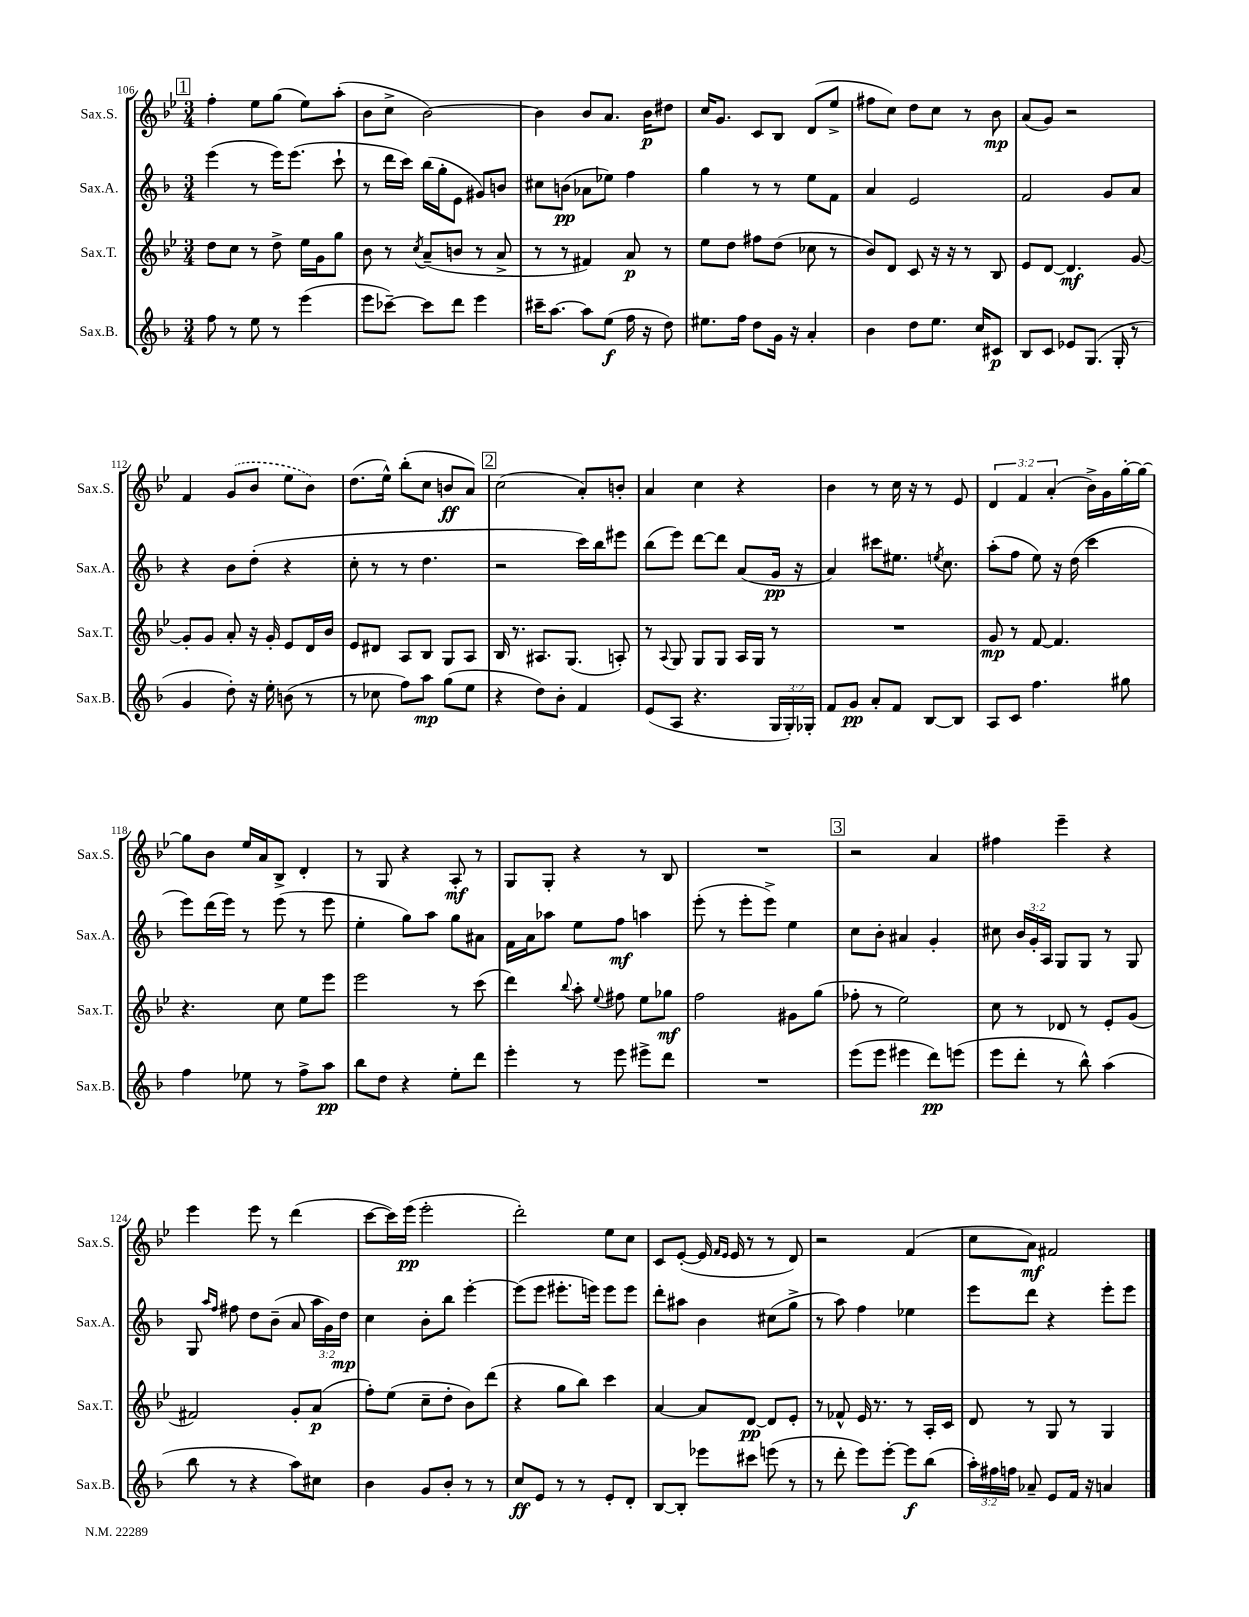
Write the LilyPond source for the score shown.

<<
\new StaffGroup <<
\new Staff = "s0" \with { instrumentName = "Sax.S." shortInstrumentName = "Sax.S." } {
    \clef treble \key bes \major \numericTimeSignature \time 3/4 \override Staff.TupletNumber.text = #tuplet-number::calc-fraction-text
    \autoBeamOff \mark \markup { \box "1" } f''4-. ees''8[ g''8]( ees''8[) a''8]-.( |
    bes'8[ c''8]-> bes'2~) |
    bes'4 bes'8[ a'8.] bes'16[\p dis''8] |
    c''16[ g'8.] c'8[ bes8] d'8[( ees''8]-> |
    fis''8[ c''8]) d''8[ c''8] r8 bes'8\mp |
    a'8[( g'8]) r2 |
    f'4 \once \slurDashed g'8[( bes'8] ees''8[ bes'8]) |
    d''8.[( ees''16]-^) bes''8[-.( c''8] b'8[\ff a'8]) |
    \mark \markup { \box "2" } c''2( a'8[-.) b'8]-. |
    a'4 c''4 r4 |
    bes'4 r8 c''16 r16 r8 ees'8 |
    \tuplet 3/2 { d'4 f'4 a'4-.( } bes'16[->) g'16 g''16~-. g''16]~ |
    g''8[ bes'8] ees''16[ a'16 bes8]-> d'4-. |
    r8 g8 r4 a8-.\mf r8 |
    g8[ g8]-. r4 r8 bes8 |
    R2. |
    \mark \markup { \box "3" } r2 a'4 |
    fis''4 ees'''4-- r4 |
    ees'''4 ees'''8 r8 d'''4( |
    c'''8[~ c'''16) ees'''16]\pp( ees'''2-. |
    d'''2-.) ees''8[ c''8] |
    c'8[ ees'8]~-.( ees'16 \grace { f'16[ ees'16] } ees'16 r8 r8 d'8) |
    r2 f'4( |
    c''8[ a'8]\mf) fis'2 \bar "|." |
}
\new Staff = "s1" \with { instrumentName = "Sax.A." shortInstrumentName = "Sax.A." } {
    \clef treble \key f \major \numericTimeSignature \time 3/4 \override Staff.TupletNumber.text = #tuplet-number::calc-fraction-text
    \autoBeamOff \mark \markup { \box "1" } e'''4( r8 e'''16[) e'''8.]( c'''8-! |
    r8 d'''16[ c'''16]) bes''16[( g''16-. e'8] gis'8[) b'8] |
    cis''8[ b'8]\pp( aes'8[ ees''8]) f''4 |
    g''4 r8 r8 e''8[ f'8] |
    a'4 e'2 |
    f'2 g'8[ a'8] |
    r4 bes'8[ d''8]-.( r4 |
    c''8-. r8 r8 d''4. |
    \mark \markup { \box "2" } r2 c'''16[) bes''16 eis'''8] |
    bes''8[( e'''8]) d'''8[~ d'''8] a'8[( g'16]\pp r16 |
    a'4) cis'''8[ eis''8.] \acciaccatura { e''8 } c''8. |
    a''8[-.( f''8] e''8) r16 d''16( c'''4 |
    e'''8[) d'''16( e'''16]) r8 e'''8( r8 e'''8 |
    e''4-. g''8[) a''8] g''8[ ais'8] |
    f'16[ a'16 aes''8] e''8[ f''8]\mf a''4 |
    e'''8-.( r8 e'''8[-. e'''8]->) e''4 |
    \mark \markup { \box "3" } c''8[ bes'8]-. ais'4 g'4-. |
    cis''8 \tuplet 3/2 { bes'16[ g'16-. a16] } g8[ g8] r8 g8 |
    g8 \grace { a''16[ f''16] } fis''8 d''8[ bes'8]--( a'8 \tuplet 3/2 { a''16[ g'16) d''16]\mp } |
    c''4 bes'8[-. bes''8] e'''4~-. |
    e'''8[( e'''8] eis'''8.[-. e'''16]) e'''8[ e'''8] |
    d'''8[-. ais''8] bes'4 cis''8[( g''8]-> |
    r8 a''8) f''4 ees''4 |
    e'''8[ d'''8] r4 e'''8[-. e'''8] \bar "|." |
}
\new Staff = "s2" \with { instrumentName = "Sax.T." shortInstrumentName = "Sax.T." } {
    \clef treble \key bes \major \numericTimeSignature \time 3/4
    \autoBeamOff \mark \markup { \box "1" } d''8[ c''8] r8 d''8-> ees''16[ g'16 g''8] |
    bes'8 r8 \acciaccatura { c''8 } a'8[--( b'8] r8 a'8-> |
    r8 r8 fis'4) a'8\p r8 |
    ees''8[ d''8] fis''8[ d''8]( ces''8 r8 |
    bes'8[) d'8] c'8 r16 r16 r8 bes8 |
    ees'8[ d'8]~ d'4.\mf g'8~ |
    g'8[-. g'8] a'8-. r16 g'16-. ees'8[ d'16 bes'16] |
    ees'8[ dis'8] a8[ bes8] g8[ a8] |
    \mark \markup { \box "2" } bes16 r8. ais8.[ g8.]( a8-.) |
    r8 \appoggiatura { a8 } g8 g8[ g8] a16[ g16] r8 |
    R2. |
    g'8\mp r8 f'8~ f'4. |
    r4. c''8 ees''8[ ees'''8] |
    ees'''2 r8 c'''8( |
    d'''4) \appoggiatura { bes''8 } a''8-. \appoggiatura { ees''8 } fis''8 ees''8[ ges''8]\mf |
    f''2 gis'8[ g''8]( |
    \mark \markup { \box "3" } fes''8-. r8 ees''2) |
    c''8 r8 des'8 r8 ees'8[-. g'8]( |
    fis'2) g'8[-. a'8]\p( |
    f''8[-.) ees''8]( c''8[-- d''8]-. bes'8[) d'''8]( |
    r4 g''8[ bes''8]) c'''4 |
    a'4~ a'8[ d'8]~\pp d'8[ ees'8]-. |
    r8 fes'8-^ ees'16 r8. r8 a16[-. c'16] |
    d'8 r8 g8 r8 g4 \bar "|." |
}
\new Staff = "s3" \with { instrumentName = "Sax.B." shortInstrumentName = "Sax.B." } {
    \clef treble \key f \major \numericTimeSignature \time 3/4 \override Staff.TupletNumber.text = #tuplet-number::calc-fraction-text
    \autoBeamOff \mark \markup { \box "1" } f''8 r8 e''8 r8 e'''4( |
    e'''8[ ces'''8]~--) ces'''8[ d'''8] e'''4 |
    cis'''16[-- a''8.]~ a''8[ e''8]\f( f''16 r16 d''8) |
    eis''8.[ f''16] d''8[ g'16] r16 a'4-. |
    bes'4 d''8[ e''8.] c''16[ cis'8]\p |
    bes8[ c'8] ees'8[ g8.]( g16-. r8 |
    g'4 d''8-.) r16 e''16-. b'8( r8 |
    r8 ces''8 f''8[) a''8]\mp g''8[( e''8] |
    \mark \markup { \box "2" } r4 d''8[) bes'8]-. f'4 |
    e'8[( a8] r4. \tuplet 3/2 { g16[ g16-.) ges16]-. } |
    f'8[ g'8]\pp a'8[-. f'8] bes8[~ bes8] |
    a8[ c'8] f''4. gis''8 |
    f''4 ees''8 r8 f''8[-> a''8]\pp |
    bes''8[ d''8] r4 e''8[-. d'''8] |
    e'''4-. r8 e'''8 eis'''8[-> d'''8] |
    R2. |
    \mark \markup { \box "3" } e'''8[( e'''8] eis'''4 d'''8[\pp) e'''8]( |
    e'''8[ d'''8]-. r8 bes''8-^) a''4( |
    bes''8 r8 r4 a''8[) cis''8] |
    bes'4 g'8[ bes'8]-. r8 r8 |
    c''8[\ff e'8] r8 r8 e'8[-. d'8]-. |
    bes8[~ bes8]-. ees'''8[ cis'''8] e'''8( r8 |
    r8 d'''8-. e'''8[) e'''8]~-. e'''8[\f bes''8]( |
    \tuplet 3/2 { a''16[-.) fis''16 f''16] } aes'8-- e'8[ f'16] r16 a'4 \bar "|." |
}
>>
>>
\layout { \context { \Score currentBarNumber = #106 } }
